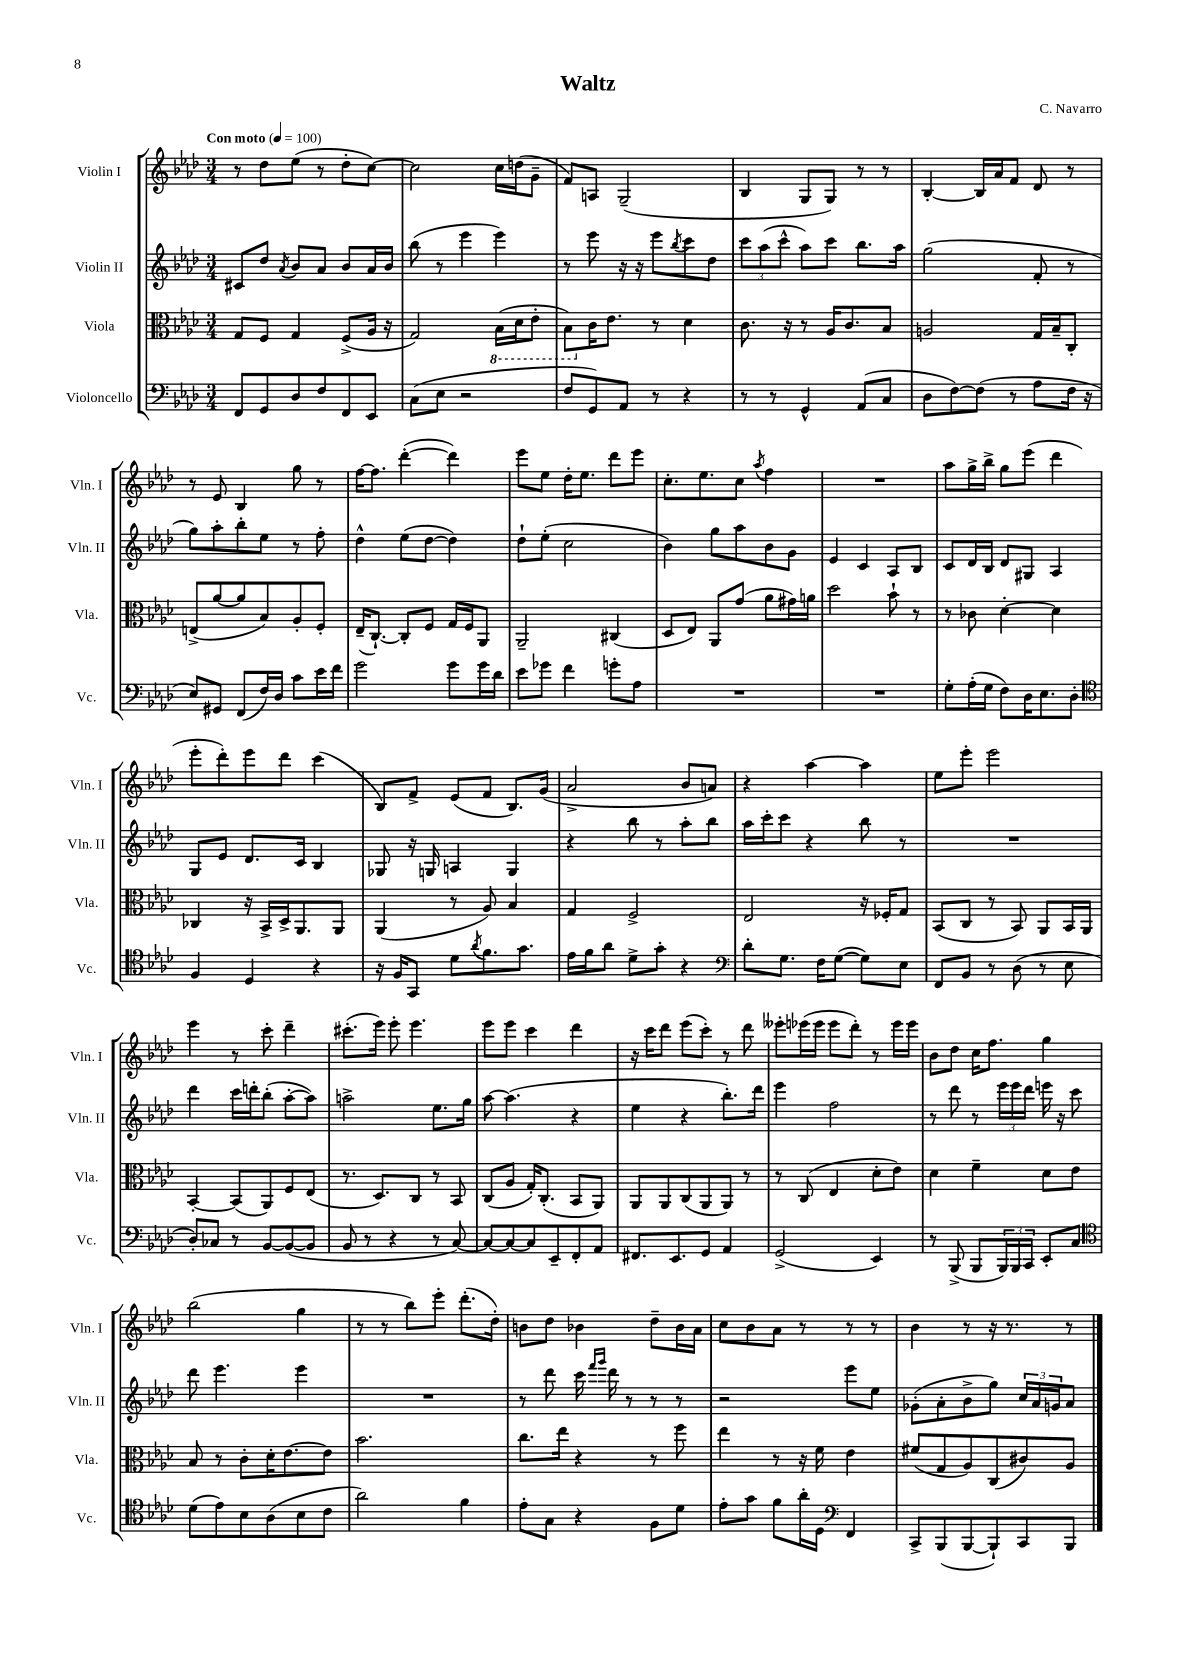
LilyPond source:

\header { title = "Waltz" composer = "C. Navarro" }
<<
\new StaffGroup <<
\new Staff = "s0" \with { instrumentName = "Violin I" shortInstrumentName = "Vln. I" } {
    \clef treble \key aes \major \numericTimeSignature \time 3/4 \tempo "Con moto" 4 = 100
    r8 des''8 ees''8( r8 des''8-. c''8~) |
    c''2 c''16 d''16( g'8-- |
    f'8) a8 g2--( |
    bes4 g8 g8) r8 r8 |
    bes4~-. bes16 aes'16 f'8 des'8 r8 |
    r8 ees'8 bes4 g''8 r8 |
    f''16~ f''8. des'''4~-.( des'''4) |
    ees'''8 ees''8 des''16-. ees''8. des'''8 ees'''8 |
    c''8.-. ees''8. c''8 \acciaccatura { aes''8 } f''4 |
    R2. |
    aes''8 g''16-> bes''16-> g''8 ees'''8( des'''4 |
    ees'''8-. des'''8-.) ees'''8 des'''8 c'''4( |
    bes8) f'8-> ees'8( f'8 bes8.) g'16( |
    aes'2-> bes'8 a'8) |
    r4 aes''4~ aes''4 |
    ees''8 ees'''8-. ees'''2 |
    ees'''4 r8 c'''8-. des'''4-- |
    cis'''8.-.( ees'''16) ees'''8-. ees'''4. |
    ees'''8 ees'''8 c'''4 des'''4 |
    r16 c'''16 des'''8 ees'''8( c'''8-.) r8 des'''8 |
    eeses'''8-. ees'''16( ees'''16 ees'''8 des'''8-.) r8 ees'''16 ees'''16 |
    bes'8 des''8 c''16 f''8. g''4 |
    bes''2( g''4 |
    r8 r8 bes''8) ees'''8-. des'''8.-.( des''16-.) |
    b'8 des''8 bes'4 des''8-- bes'16 aes'16 |
    c''8 bes'8 aes'8 r8 r8 r8 |
    bes'4 r8 r16 r8. r8 \bar "|." |
}
\new Staff = "s1" \with { instrumentName = "Violin II" shortInstrumentName = "Vln. II" } {
    \clef treble \key aes \major \numericTimeSignature \time 3/4
    cis'8 des''8 \acciaccatura { aes'8 } bes'8 aes'8 bes'8 aes'16 bes'16 |
    bes''8( r8 ees'''4 ees'''4) |
    r8 ees'''8 r16 r16 ees'''8 \acciaccatura { bes''8 } c'''8 des''8 |
    \tuplet 3/2 { c'''8 aes''8( c'''8-^ } aes''8) c'''8 bes''8. aes''16 |
    g''2( f'8-. r8 |
    g''8) aes''8-. bes''8-. ees''8 r8 f''8-. |
    des''4-^ ees''8( des''8~ des''4) |
    des''8-! ees''8-.( c''2 |
    bes'4) g''8 aes''8 bes'8 g'8 |
    ees'4 c'4 aes8 bes8 |
    c'8 des'16 bes16 des'8 gis8 aes4 |
    g8 ees'8 des'8. c'16 bes4 |
    ges8 r16 g16 a4 g4 |
    r4 bes''8 r8 aes''8-. bes''8 |
    aes''16 c'''16-. c'''8 r4 bes''8 r8 |
    R2. |
    des'''4 c'''16 d'''16-. bes''8-.( aes''8~-. aes''8) |
    a''2-> ees''8. g''16 |
    aes''8~ aes''4.( r4 |
    ees''4 r4 bes''8.-.) des'''16 |
    ees'''4 f''2 |
    r8 des'''8 r8 \tuplet 3/2 { ees'''16 ees'''16 des'''16 } e'''16 r16 c'''8 |
    des'''8 ees'''4. ees'''4 |
    R2. |
    r8 des'''8 c'''16 \grace { f'''16 g'''16 } des'''16 r8 r8 r8 |
    r2 ees'''8 ees''8 |
    ges'8-.( aes'8-. bes'8-> g''8) \tuplet 3/2 { c''16 aes'16 g'16 } aes'8 \bar "|." |
}
\new Staff = "s2" \with { instrumentName = "Viola" shortInstrumentName = "Vla." } {
    \clef alto \key aes \major \numericTimeSignature \time 3/4
    g8 f8 g4 f8->( aes16 r16 |
    g2) \ottava #-1 bes,16( des16 ees8-. |
    bes,8) \ottava #0 c'16 ees'8. r8 des'4 |
    c'8. r16 r8 aes16 c'8. bes8 |
    a2 g16 bes16-- c8-. |
    e8->( aes'8~ aes'8 bes8) aes8-. f8-. |
    ees16--( c8.~-!) c8-. f8 g16 f16 aes,8 |
    aes,2-- cis4( |
    des8 ees8) aes,8 g'8( aes'8 gis'16) a'16 |
    des''2 bes'8-! r8 |
    r8 ces'8 des'4~-. des'4 |
    ces4 r16 bes,16-> des16-> aes,8. aes,8 |
    aes,4( r8 aes8) bes4 |
    g4 f2-> |
    ees2 r16 fes16-. g8 |
    bes,8( c8 r8 bes,8) aes,8 bes,16 aes,16 |
    bes,4~-. bes,8( aes,8) f8 ees8( |
    r8. des8.) c8 r8 bes,8 |
    c8( aes8 g16-.) c8.-.( bes,8 aes,8) |
    aes,8 aes,8 c8( aes,8 aes,8) r8 |
    r8 c8( ees4 des'8-. ees'8) |
    des'4 f'4-- des'8 ees'8 |
    bes8 r8 c'8-. des'16-. ees'8.~ ees'8 |
    bes'2. |
    c''8. ees''16 r4 r8 f''8 |
    ees''4 r8 r16 f'16 ees'4 |
    fis'8( g8 aes8) c8( cis'8) aes8 \bar "|." |
}
\new Staff = "s3" \with { instrumentName = "Violoncello" shortInstrumentName = "Vc." } {
    \clef bass \key aes \major \numericTimeSignature \time 3/4
    f,8 g,8 des8 f8 f,8 ees,8 |
    c8( ees8 r2 |
    f8 g,8) aes,8 r8 r4 |
    r8 r8 g,4-^ aes,8( c8 |
    des8 f8~) f8( r8 aes8 f16 r16 |
    ees8) gis,8 f,8( f16) des16 c'8 ees'16 f'16 |
    g'2 g'8 g'16 des'16 |
    ees'8 ges'8 f'4 g'8-. aes8 |
    R2. |
    R2. |
    g8-. aes16-.( g16 f8) des16 ees8. des8-. |
    \clef tenor f4 des4 r4 |
    r16 f16 g,8 des'8 \acciaccatura { aes'8 } f'8. g'8. |
    ees'16 f'16 aes'8 des'8-> g'8-. r4 |
    \clef bass des'8-. g8. f16 g8~( g8) ees8 |
    f,8 bes,8 r8 des8( r8 ees8 |
    des8-.) ces8 r8 bes,8~ bes,8~( bes,8 |
    bes,8 r8 r4 r8 c8~) |
    c8~ c8~ c8 ees,8-- f,8-. aes,8 |
    fis,8. ees,8. g,8 aes,4 |
    g,2->( ees,4) |
    r8 bes,,8->( bes,,8 \tuplet 3/2 { bes,,16) bes,,16 c,16 } ees,8-. c8 |
    \clef tenor des'8( ees'8) bes8 aes8( bes8 c'8 |
    aes'2) f'4 |
    ees'8-. g8 r4 f8 des'8 |
    ees'8-. g'8 f'8 aes'16-. des16 \clef bass f,4 |
    c,8-> bes,,8( bes,,8~ bes,,8-!) c,8 bes,,8 \bar "|." |
}
>>
>>
\layout { \context { \Score \remove "Bar_number_engraver" } }
